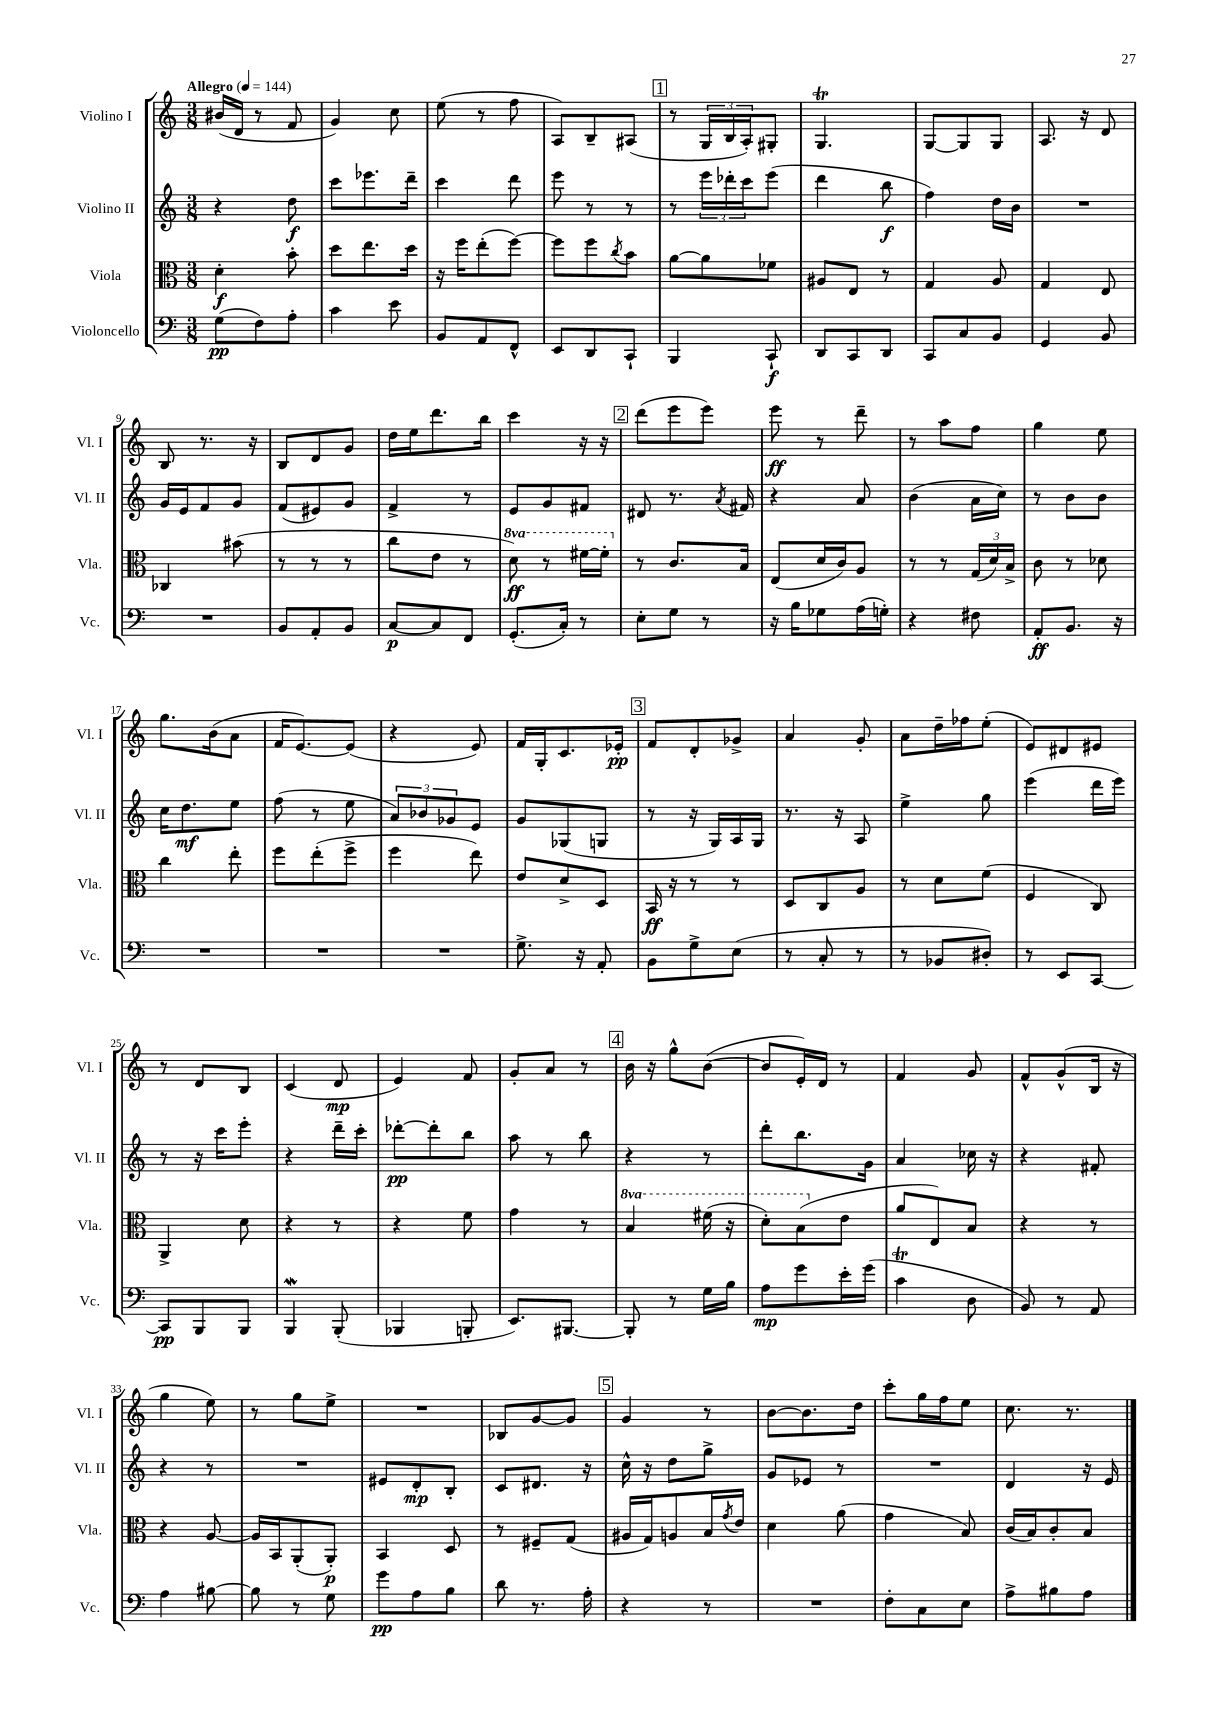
<<
\new StaffGroup <<
\new Staff = "s0" \with { instrumentName = "Violino I" shortInstrumentName = "Vl. I" } {
    \clef treble \key c \major \numericTimeSignature \time 3/8 \tempo "Allegro" 4 = 144
    bis'16( d'16 r8 f'8 |
    g'4) c''8 |
    e''8( r8 f''8 |
    a8) b8-- ais8( |
    \mark \markup { \box "1" } r8 \tuplet 3/2 { g16 b16 a16-.) } gis8-. |
    g4.\trill |
    g8~ g8 g8 |
    a8. r16 d'8 |
    b8 r8. r16 |
    b8 d'8 g'8 |
    d''16 e''16 d'''8. b''16 |
    c'''4 r16 r16 |
    \mark \markup { \box "2" } d'''8( e'''8 e'''8) |
    e'''8\ff r8 d'''8-- |
    r8 a''8 f''8 |
    g''4 e''8 |
    g''8. b'16( a'8 |
    f'16 e'8.~) e'8( |
    r4 e'8) |
    f'16 g16-. c'8. ees'16-.\pp |
    \mark \markup { \box "3" } f'8 d'8-. ges'8-> |
    a'4 g'8-. |
    a'8 d''16-- fes''16 e''8-.( |
    e'8) dis'8 eis'8 |
    r8 d'8 b8 |
    c'4( d'8\mp |
    e'4) f'8 |
    g'8-. a'8 r8 |
    \mark \markup { \box "4" } b'16 r16 g''8-^ b'8~( |
    b'8 e'16-.) d'16 r8 |
    f'4 g'8 |
    f'8-^ g'8-^( b16 r16 |
    g''4 e''8) |
    r8 g''8 e''8-> |
    R4. |
    bes8 g'8~ g'8 |
    \mark \markup { \box "5" } g'4 r8 |
    b'8~ b'8. d''16 |
    c'''8-. g''16 f''16 e''8 |
    c''8. r8. \bar "|." |
}
\new Staff = "s1" \with { instrumentName = "Violino II" shortInstrumentName = "Vl. II" } {
    \clef treble \key c \major \numericTimeSignature \time 3/8
    r4 d''8\f |
    c'''8 ees'''8. d'''16-- |
    c'''4 d'''8 |
    e'''8 r8 r8 |
    \mark \markup { \box "1" } r8 \tuplet 3/2 { e'''16 des'''16-. c'''16 } e'''8( |
    d'''4 b''8\f |
    f''4) d''16 b'16 |
    R4. |
    g'16 e'16 f'8 g'8 |
    f'8( eis'8) g'8 |
    f'4-> r8 |
    e'8 g'8 fis'8 |
    \mark \markup { \box "2" } dis'8 r8. \acciaccatura { a'8 } fis'16 |
    r4 a'8 |
    b'4( a'16 c''16) |
    r8 b'8 b'8 |
    c''16 d''8.\mf e''8 |
    f''8( r8 e''8 |
    \tuplet 3/2 { a'8) bes'8 ges'8 } e'8 |
    g'8 ges8( g8 |
    \mark \markup { \box "3" } r8 r16 g16) a16 g16 |
    r8. r16 a8 |
    e''4-> g''8 |
    e'''4( d'''16 e'''16) |
    r8 r16 c'''16 e'''8-. |
    r4 d'''16-- c'''16-. |
    des'''8~-.\pp des'''8-. b''8 |
    a''8 r8 b''8 |
    \mark \markup { \box "4" } r4 r8 |
    d'''8-. b''8. g'16 |
    a'4 ces''16 r16 |
    r4 fis'8-. |
    r4 r8 |
    R4. |
    eis'8 d'8-.\mp b8-. |
    c'8 dis'8. r16 |
    \mark \markup { \box "5" } c''16-^ r16 d''8 g''8-> |
    g'8 ees'8 r8 |
    R4. |
    d'4 r16 e'16 \bar "|." |
}
\new Staff = "s2" \with { instrumentName = "Viola" shortInstrumentName = "Vla." } {
    \clef alto \key c \major \numericTimeSignature \time 3/8 \set Staff.ottavationMarkups = #ottavation-simple-ordinals
    d'4-.\f b'8-. |
    d''8 e''8. d''16 |
    r16 f''16 e''8-.( f''8~) |
    f''8 f''8 \acciaccatura { c''8 } b'8 |
    \mark \markup { \box "1" } a'8~ a'8 fes'8 |
    ais8 e8 r8 |
    g4 a8 |
    g4 e8 |
    ces4 bis'8( |
    r8 r8 r8 |
    c''8 e'8 r8 |
    \ottava #1 d''8\ff) r8 fis''16~ fis''16-. \ottava #0 |
    \mark \markup { \box "2" } r8 c'8. b16 |
    e8( d'16 c'16) a8 |
    r8 r8 \tuplet 3/2 { g16( d'16) b16-> } |
    c'8 r8 des'8 |
    c''4 e''8-. |
    f''8 e''8-.( f''8-> |
    f''4 e''8) |
    e'8 d'8-> d8 |
    \mark \markup { \box "3" } b,16\ff r16 r8 r8 |
    d8 c8 a8 |
    r8 d'8 f'8( |
    f4 c8) |
    a,4-> d'8 |
    r4 r8 |
    r4 f'8 |
    g'4 r8 |
    \mark \markup { \box "4" } \ottava #1 b'4 fis''16( r16 |
    d''8-.) b'8( \ottava #0 e'8 |
    a'8 e8) b8 |
    r4 r8 |
    r4 a8~ |
    a16 b,16 a,8-.( a,8-.\p) |
    b,4 d8 |
    r8 fis8-- g8( |
    \mark \markup { \box "5" } ais16 g16) a8 b16 \acciaccatura { g'8 } e'16 |
    d'4 a'8( |
    g'4 b8) |
    c'16( b16) c'8-. b8 \bar "|." |
}
\new Staff = "s3" \with { instrumentName = "Violoncello" shortInstrumentName = "Vc." } {
    \clef bass \key c \major \numericTimeSignature \time 3/8
    g8\pp( f8) a8-. |
    c'4 e'8 |
    b,8 a,8 f,8-^ |
    e,8 d,8 c,8-! |
    \mark \markup { \box "1" } b,,4 c,8-!\f |
    d,8 c,8 d,8 |
    c,8 c8 b,8 |
    g,4 b,8 |
    R4. |
    b,8 a,8-. b,8 |
    c8~\p c8 f,8 |
    g,8.-.( c16-.) r8 |
    \mark \markup { \box "2" } e8-. g8 r8 |
    r16 b16 ges8 a16( g16-.) |
    r4 fis8 |
    a,8-.\ff b,8. r16 |
    R4. |
    R4. |
    R4. |
    g8.-> r16 a,8-. |
    \mark \markup { \box "3" } b,8 g8-> e8( |
    r8 c8-. r8 |
    r8 bes,8 dis8-.) |
    r8 e,8 c,8~ |
    c,8\pp b,,8 b,,8 |
    b,,4\mordent b,,8-.( |
    bes,,4 b,,8-. |
    e,8.) bis,,8.~ |
    \mark \markup { \box "4" } bis,,8-. r8 g16 b16 |
    a8\mp g'8 e'16-. g'16( |
    c'4\trill d8 |
    b,8) r8 a,8 |
    a4 bis8~ |
    bis8 r8 g8 |
    g'8\pp a8 b8 |
    d'8 r8. a16-. |
    \mark \markup { \box "5" } r4 r8 |
    R4. |
    f8-. c8 e8 |
    a8-> bis8 a8 \bar "|." |
}
>>
>>
